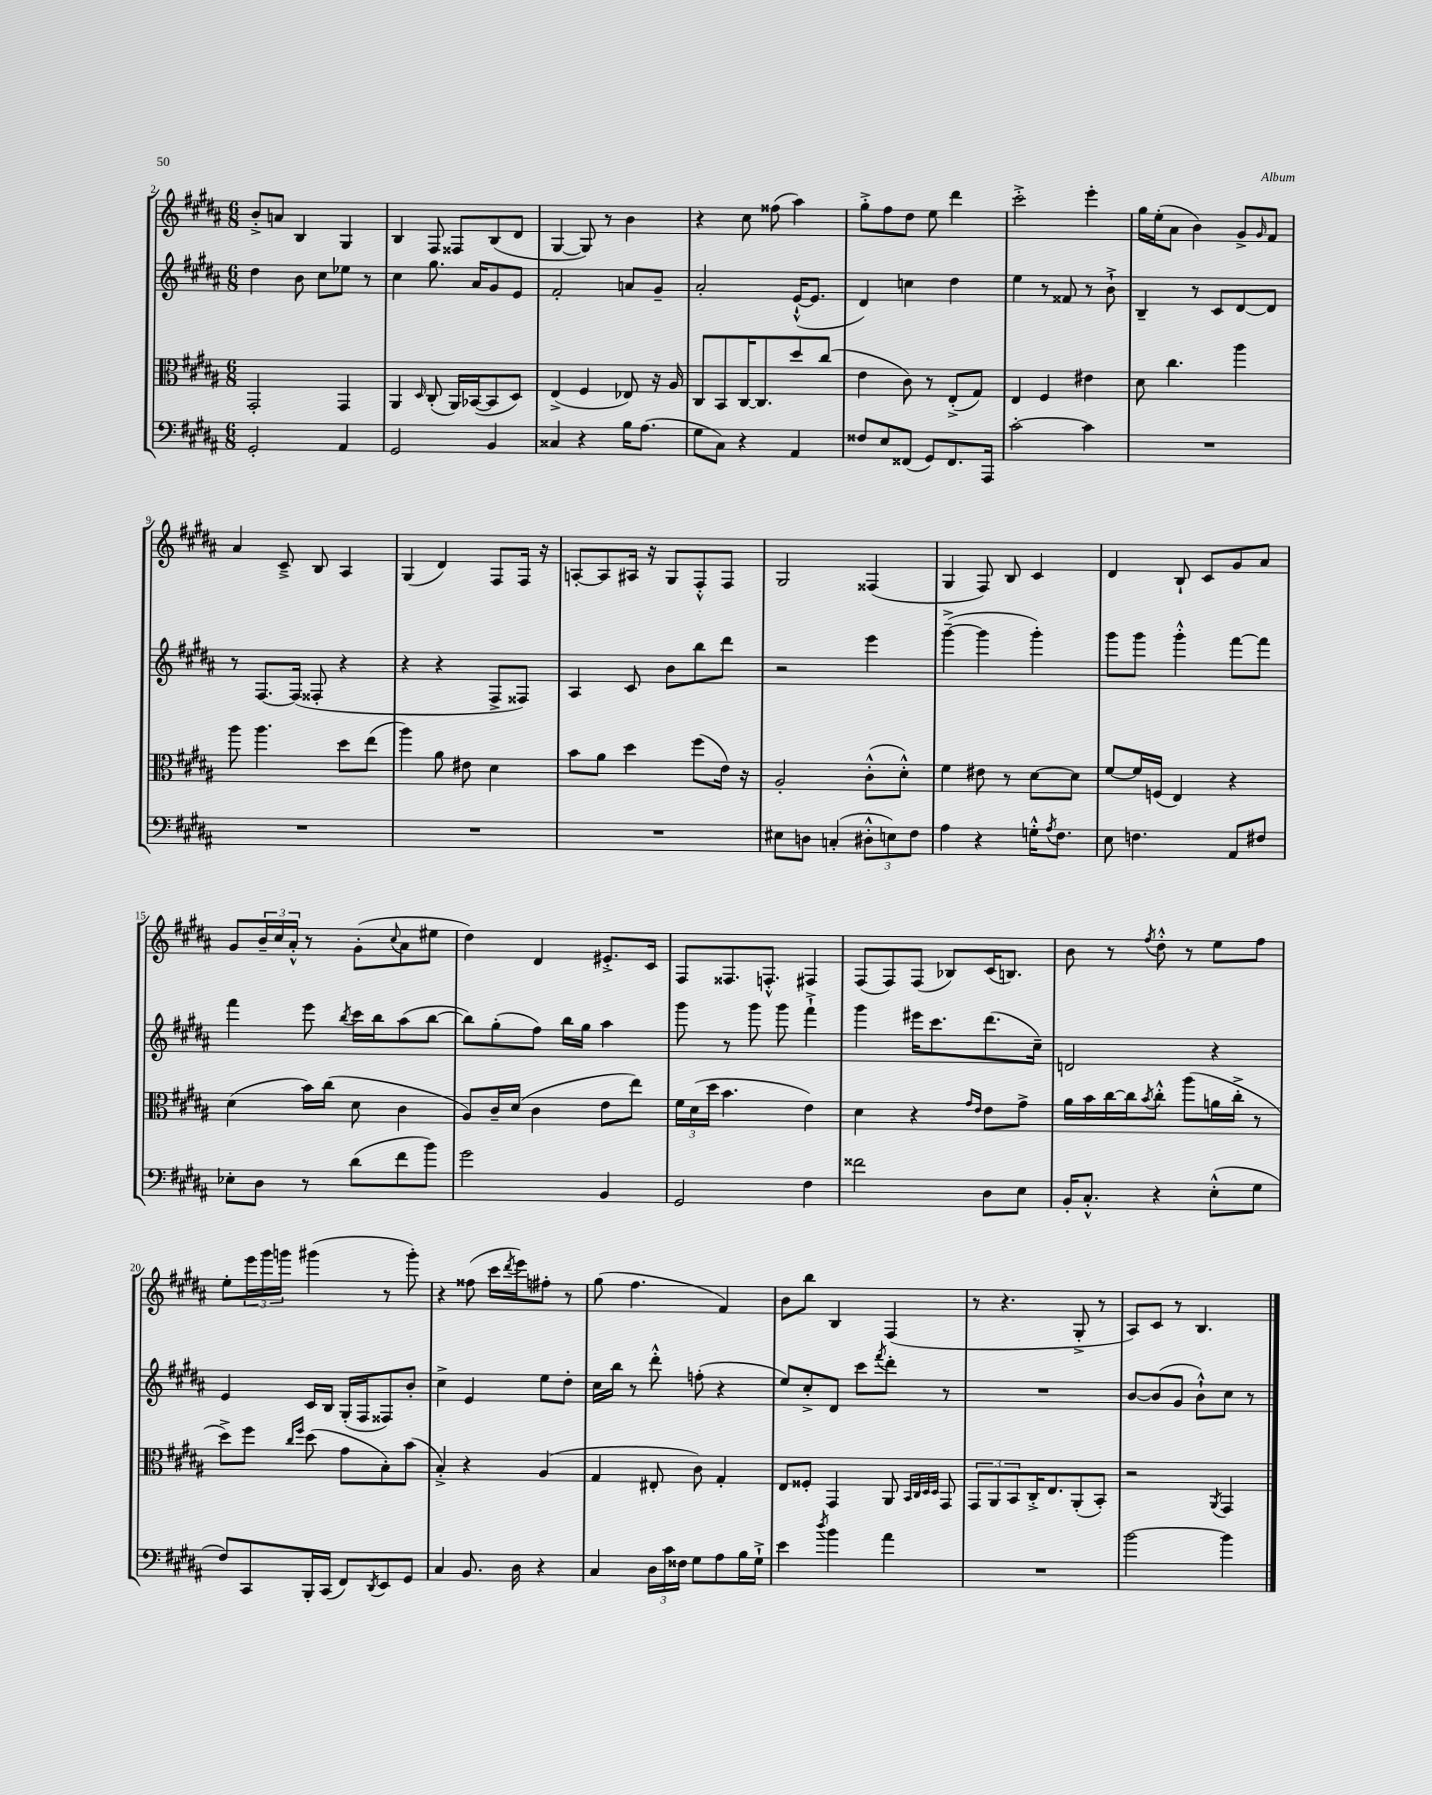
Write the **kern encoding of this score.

**kern	**kern	**kern	**kern
*staff4	*staff3	*staff2	*staff1
*clefF4	*clefC3	*clefG2	*clefG2
*k[f#c#g#d#a#]	*k[f#c#g#d#a#]	*k[f#c#g#d#a#]	*k[f#c#g#d#a#]
*M6/8	*M6/8	*M6/8	*M6/8
2GG#'	2GG#'	4dd#	8b'^
.	.	.	8a
.	.	8b	4B
.	.	8cc#	.
4AA#	4GG#	8ee-	4G#
.	.	8r	.
=	=	=	=
2GG#	4AA#	4cc#	4B
.	16qqD#	.	.
.	(8C#'	8.gg#	8F#
.	16AA#)	.	8F##
.	([16BB-	16a#	.
4BB	8BB-]	8g#	(8B
.	8D#)	8e	8d#
=	=	=	=
4C##	(4E^	2f#'	[4G#
4r	4F#	.	8G#])
.	.	.	8r
16B	8E-)	8a	4b
(8.A#	.	.	.
.	16r	8g#~	.
.	16A#	.	.
=	=	=	=
8G#	8C#	2a#'	4r
8C#)	8BB	.	.
4r	[16C#	.	8cc#
.	8.C#]	.	.
.	.	.	(8ff##
4AA#	8dd#	([16e`^^	4aa#)
.	.	8.e]	.
.	(8cc#	.	.
=	=	=	=
8F##	4e	4d#)	8gg#'^
8E	.	.	8ff#
(8FF##	8c#)	4cc	8dd#
8GG#)	8r	.	8ee
8.FF##	(8E'^	4dd#	4ddd#
.	8G#)	.	.
16AAA#	.	.	.
=	=	=	=
[2c#'	4E	4ee	2ccc#'^
.	4F#	8r	.
.	.	8f##	.
4c#]	4e#	8r	4eee'
.	.	8b`^	.
=	=	=	=
2.r	8d#	4B~	16gg#
.	.	.	(16ee'
.	4.cc#	.	8a#
.	.	8r	4b)
.	.	8c#	.
.	4aa#	[8d#	8g#^
.	.	.	16qqg#
.	.	8d#]	8f#
=	=	=	=
2.r	8aa#	8r	4a#
.	4.aa#	[8.F#	.
.	.	.	8c#~^
.	.	(16F#]	.
.	.	8F##'	8B
.	8dd#	4r	4A#
.	(8ee	.	.
=	=	=	=
2.r	4aa#)	4r	(4G#
.	8a#	4r	4d#)
.	8e#	.	.
.	4d#	8F#^	8F#
.	.	8F##)	16F#
.	.	.	16r
=	=	=	=
2.r	8b	4A#	[8A'
.	8a#	.	8A]
.	4dd#	8c#	16A#
.	.	.	16r
.	.	8b	8G#
.	(8ff#	8bb	8F#'^^
.	16e)	8ddd#	8F#
.	16r	.	.
=	=	=	=
8E#	2A#'	2r	2G#
8D	.	.	.
(4C'	.	.	.
12D#'^^	(8c#'^^	4eee	(4F##
12E)	.	.	.
.	8d#'^^)	.	.
12F#	.	.	.
=	=	=	=
4A#	4f#	([4ggg#~^	4G#
4r	8e#	4ggg#]	8F#)
.	8r	.	8B
16G'^^	[8d#	4ggg#')	4c#
8qA#	.	.	.
8.F#	.	.	.
.	8d#]	.	.
=	=	=	=
8E	[8f#	8ggg#	4d#
4.F	16f#]	8ggg#	.
.	(16F	.	.
.	4E)	4ggg#'^^	8B`
.	.	.	8c#
8AA#	4r	[8fff#	8g#
8F#	.	8fff#]	8a#
=	=	=	=
8E-'	(4d#	4fff#	8g#
8D#	.	.	24b~
.	.	.	24cc#
.	.	.	24a#'^^
8r	16b)	8eee	8r
.	(16cc#	.	.
.	.	8qbb	.
(8d#	8d#	16ccc#	(8g#'
.	.	16bb	.
.	.	.	8qqcc#
8f#	4c#	(8aa#	8a#
8b)	.	[8bb	8ee#
=	=	=	=
2g#	8A#)	8bb])	4dd#)
.	16c#~	(8gg#'	.
.	(16d#	.	.
.	4c#	8ff#)	4d#
.	.	16bb	.
.	.	16gg#	.
4BB	8e	4aa#	8.e#'^
.	8ee)	.	.
.	.	.	16c#
=	=	=	=
2GG#	24f#	8ggg#	8F#
.	(24d#	.	.
.	24dd#	.	.
.	4.b	8r	8.F##
.	.	8ggg#	.
.	.	.	8.F'^^
.	.	8ggg#	.
4F#	4e)	4fff#`^	4F#
=	=	=	=
2f##	4d#	4ggg#	(8F#
.	.	.	8F#)
.	4r	16eee#	(8F#
.	.	8.ccc#	.
.	.	.	8B-)
.	16qqg#	.	.
.	16qqe	.	.
8D#	8e	(8.ddd#	(16c#
.	.	.	8.B)
8E	8g#^	.	.
.	.	16cc#~)	.
=	=	=	=
16BB'	16a#	2d	8b
8.C#'^^	16b	.	.
.	[16cc#	.	8r
.	16cc#]	.	.
.	8qb	.	8qff#
4r	8cc#'^^	.	8dd#'^^
.	(8aa#	.	8r
(8E'^^	16a	4r	8ee
.	16cc#'^	.	.
8G#	8r	.	8ff#
=	=	=	=
8F#)	8dd#^)	4e	8ee'
8CC#	8ff#	.	24eee
.	.	.	24ggg#
.	.	.	24ggg
.	16qqcc#	.	.
.	16qqff#	.	.
16BBB'	(8dd#	16c#	(4ggg#
(16CC#	.	16B	.
8FF#)	8g#	(16G#'	.
.	.	16F#	.
8qDD#	.	.	.
8EE	8B')	8F##)	8r
8GG#	(8b	8b'	8ggg#')
=	=	=	=
4C#	4B'^)	4cc#^	4r
8.BB	4r	4e	(8ff##
.	.	.	16ccc#
.	.	.	8qddd#
16D#	.	.	16eee)
4r	(4A#	8ee	8ff#'
.	.	8dd#'	8r
=	=	=	=
4C#	4G#	16cc#	(8gg#
.	.	16bb	.
.	.	8r	4.ff#
24D#	8E#'	8ddd#'^^	.
24c#	.	.	.
24F##	.	.	.
8G#	8c#)	(8ff'	.
8A#	4G#'	4r	4f#)
16B	.	.	.
16G#`^	.	.	.
=	=	=	=
4e	8E	8ee)	8b
.	8F##'	8cc#'^	8bb
8qdd#	.	.	.
4b	4GG#	8d#	4B
.	.	8ccc#	.
.	.	8qfff#	.
4a#	8AA#	8ddd#'	(4F#
.	32qqBB	.	.
.	32qqC#	.	.
.	32qqD#	.	.
.	32qqD#	.	.
.	8GG#	8r	.
=	=	=	=
2.r	12GG#	2.r	8r
.	12AA#	.	.
.	.	.	4.r
.	12BB	.	.
.	16C#'^	.	.
.	8.E	.	.
.	(8AA#'	.	8G#'^
.	8BB')	.	8r
=	=	=	=
[2b	2r	[8b	8A#)
.	.	(8b]	8c#
.	.	8g#	8r
.	.	8b`^^)	4.B
.	8qAA#	.	.
4b]	4GG#	8cc#	.
.	.	8r	.
==	==	==	==
*-	*-	*-	*-
